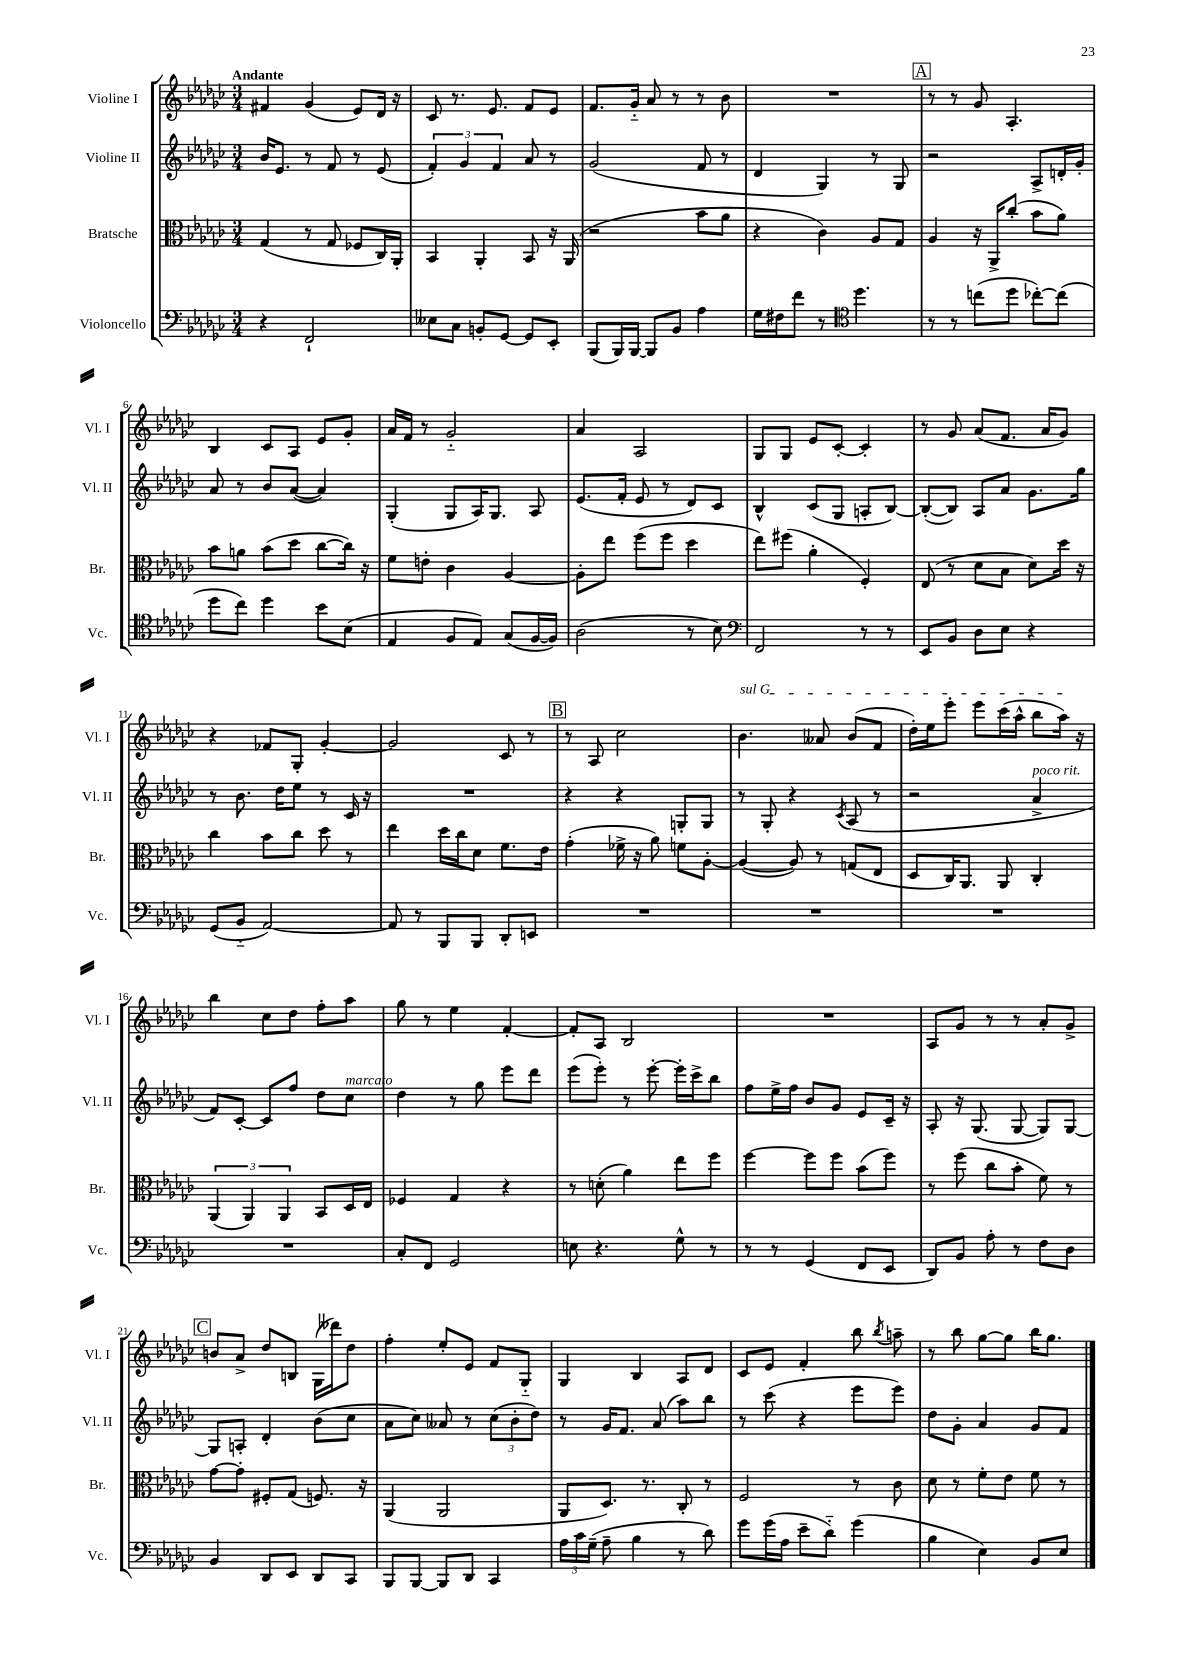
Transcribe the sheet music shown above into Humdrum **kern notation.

**kern	**kern	**kern	**kern
*staff4	*staff3	*staff2	*staff1
*clefF4	*clefC3	*clefG2	*clefG2
*k[b-e-a-d-g-c-]	*k[b-e-a-d-g-c-]	*k[b-e-a-d-g-c-]	*k[b-e-a-d-g-c-]
*M3/4	*M3/4	*M3/4	*M3/4
4r	(4G-/	16b-/LK	4f#/
.	.	8.e-/J	.
2FF`/	8r	8r	(4g-/
.	8G-/	8f/	.
.	8F-/L	8r	8e-/L)
.	16C-/L)	(8e-/	16d-/Jk
.	16AA-'/JJ	.	16r
=	=	=	=
8E--\L	4BB-/	6f'/)	8c-/
8C-\J	.	.	8.r
.	.	6g-/	.
8BB'/L	4AA-'/	.	.
.	.	.	8.e-/
.	.	6f/	.
[8GG-/J	.	.	.
8GG-/]L	8BB-/	8a-/	8f/L
8EE-'/J	16r	8r	8e-/J
.	(16AA-/	.	.
=	=	=	=
(8BBB-/L	2r	(2g-/	8.f/L
16BBB-/L)	.	.	.
[16BBB-/JJ	.	.	16g-'~/Jk
8BBB-/]L	.	.	8a-/
8BB-/J	.	.	8r
4A-\	8b-\L	8f/	8r
.	8a-\J	8r	8b-\
=	=	=	=
16G-\LL	4r	4d-/	2.r
16F#\J	.	.	.
8f\J	.	.	.
8r	4c-\)	4G-/)	.
*clefC4	*	*	*
4.dd-\	.	.	.
.	8A-/L	8r	.
.	8G-/J	8G-/	.
=	=	=	=
8r	4A-/	2r	8r
8r	.	.	8r
(8cc\L	16r	.	8g-/
.	16AA-^/LK	.	.
8dd-\J	(8cc-'/J	.	4.A-'/
[8cc-'\L)	8b-\L	8A-^/L	.
(8cc-\]J	8a-\J)	16d'/L	.
.	.	16g-'/JJ	.
=	=	=	=
8dd-\L	8b-\L	8a-/	4B-/
8cc-\J)	8a\J	8r	.
4dd-\	(8b-\L	8b-/L	8c-/L
.	8dd-\J	([8a-/J	8A-/J
8b-\L	[8cc-\L	4a-/])	8e-/L
(8B-\J	16cc-\]Jk)	.	8g-'/J
.	16r	.	.
=	=	=	=
4E-/	8f\L	(4G-'/	16a-/LL
.	.	.	16f/JJ
.	8e'\J	.	8r
8F/L	4c-\	8G-/L	2g-'~/
8E-/J)	.	16A-/K)	.
.	.	8.G-/J	.
(8G-/L	[4A-/	.	.
[16F/L	.	8A-/	.
16F/]JJ)	.	.	.
=	=	=	=
(2A-\	8A-'\]L	(8.e-/L	4a-/
.	8ee-\J	.	.
.	.	16f'/Jk	.
.	(8ff\L	8e-/	2A-/
.	8ff\J	8r	.
8r	4dd-\	8d-/L)	.
8B-\)	.	8c-/J	.
=	=	=	=
*clefF4	*	*	*
2FF/	8ee-\L)	4B-^^/	8G-/L
.	(8ff#\J	.	8G-/J
.	4a-'\	(8c-/L	8e-/L
.	.	8G-/J	[8c-'/J
8r	4F'/)	8A'/L	4c-'/]
8r	.	[8B-/J)	.
=	=	=	=
8EE-/L	(8E-/	(8B-'/_L	8r
8BB-/J	8r	8B-/]J)	8g-/
8D-\L	8d-\L	8A-/L	(8a-/L
8E-\J	8B-\J	8a-/J	8.f/J
4r	8d-\L)	8.g-\L	.
.	.	.	16a-/LK
.	16dd-\Jk	.	8g-/J)
.	16r	16gg-\Jk	.
=	=	=	=
(8GG-/L	4cc-\	8r	4r
8BB-'~/J	.	8.b-\	.
[2AA-/)	8b-\L	.	8f-/L
.	.	16dd-\LK	.
.	8cc-\J	8ee-\J	8G-'/J
.	8dd-\	8r	[4g-'/
.	8r	16c-/	.
.	.	16r	.
=	=	=	=
8AA-/]	4ee-\	2.r	2g-/]
8r	.	.	.
8BBB-/L	16dd-\LL	.	.
.	16cc-\J	.	.
8BBB-/J	8d-\J	.	.
8DD-'/L	8.f\L	.	8c-/
8EE/J	.	.	8r
.	16e-\Jk	.	.
=	=	=	=
2.r	(4g-'\	4r	8r
.	.	.	8A-/
.	16f-^\	4r	2cc-\
.	16r	.	.
.	8a-\)	.	.
.	8f\L	8G'/L	.
.	[8A-'\J	8G/J	.
=	=	=	=
2.r	(4A-/_	8r	4.b-\
.	.	8G-'/	.
.	8A-/])	4r	.
.	8r	.	8a--/
.	.	8qc-/	.
.	(8G/L	(8A-/	(8b-/L
.	8E-/J	8r	8f/J
=	=	=	=
2.r	8D-/L	2r	16dd-'\LL)
.	.	.	16ee-\J
.	16C-/K)	.	8eee-'\J
.	8.AA-/J	.	.
.	.	.	8eee-\L
.	8AA-/	.	(16ccc-\L
.	.	.	16aa-^^\JJ
.	4C-'/	4a-^/	8bb-\L
.	.	.	16aa-\Jk)
.	.	.	16r
=	=	=	=
2.r	(6AA-/	8f/L)	4bb-\
.	.	[8c-'/J	.
.	6AA-/)	.	.
.	.	8c-/]L	8cc-\L
.	6AA-/	.	.
.	.	8ff/J	8dd-\J
.	8BB-/L	8dd-\L	8ff'\L
.	16D-/L	8cc-\J	8aa-\J
.	16E-/JJ	.	.
=	=	=	=
8C-'/L	4F-/	4dd-\	8gg-\
8FF/J	.	.	8r
2GG-/	4G-/	8r	4ee-\
.	.	8gg-\	.
.	4r	8eee-\L	[4f'/
.	.	8ddd-\J	.
=	=	=	=
8E\	8r	(8eee-\L	8f'/]L
4.r	(8d'\	8eee-'\J)	8A-/J
.	4a-\)	8r	2B-/
.	.	[8eee-'\	.
8G-^^\	8ee-\L	16eee-'\]LL	.
.	.	16ccc-^\J	.
8r	8ff\J	8bb-\J	.
=	=	=	=
8r	[4ff\	8ff\L	2.r
8r	.	16ee-^\L	.
.	.	16ff\JJ	.
(4GG-/	8ff\]L	8b-/L	.
.	8ff\J	8g-/J	.
8FF/L	(8b-\L	8e-/L	.
8EE-/J	8ff\J)	16c-~/Jk	.
.	.	16r	.
=	=	=	=
8DD-/L)	8r	8A-'/	8A-/L
8BB-/J	(8ff\	16r	8g-/J
.	.	(8.G-/	.
8A-'\	8cc-\L	.	8r
8r	8b-'\J	[8G-/	8r
8F\L	8f\)	8G-/]L)	8a-'/L
8D-\J	8r	[8G-/J	8g-^/J
=	=	=	=
4BB-/	[8g-\L	8G-/]L	8b/L
.	8g-'\]J	8A'/J	8a-^/J
8DD-/L	8F#'/L	4d-'/	8dd-/L
8EE-/J	(8G-/J	.	8B/J
8DD-/L	8.F/)	(8b-\L	(16G-\LL
.	.	.	16ddd--\J)
8CC-/J	.	8cc-\J	8dd-\J
.	16r	.	.
=	=	=	=
8BBB-/L	(4AA-/	8a-\L	4ff'\
[8BBB-/J	.	8cc-\J)	.
8BBB-/]L	2AA-/	8a--/	8ee-'/L
8DD-/J	.	8r	8e-/J
4CC-/	.	(12cc-\L	8f/L
.	.	12b-'\	.
.	.	.	8G-'~/J
.	.	12dd-\J)	.
=	=	=	=
24A-\LL	8AA-/L	8r	4G-/
24c-\	.	.	.
(24G-~\JJ	.	.	.
8A-~\	8.D-/J)	16g-/LK	.
.	.	8.f/J	.
4B-\	.	.	4B-/
.	8.r	.	.
.	.	(8a-/	.
8r	8C-'/	8aa-\L)	8A-/L
8d-\)	8r	8bb-\J	8d-/J
=	=	=	=
8g-\L	2F/	8r	8c-/L
(16g-\L	.	(8ccc-\	8e-/J
16A-\JJ	.	.	.
8e-~\L	.	4r	4f'/
8d-'~\J)	.	.	.
(4g-\	8r	8eee-\L	8bb-\
.	.	.	8qbb-/
.	8c-\	8eee-\J)	8aa~\
=	=	=	=
4B-\	8d-\	8dd-\L	8r
.	8r	8g-'\J	8bb-\
4E-\)	8f'\L	4a-/	[8gg-\L
.	8e-\J	.	8gg-\]J
8BB-/L	8f\	8g-/L	16bb-\LK
.	.	.	8.gg-\J
8E-/J	8r	8f/J	.
==	==	==	==
*-	*-	*-	*-
